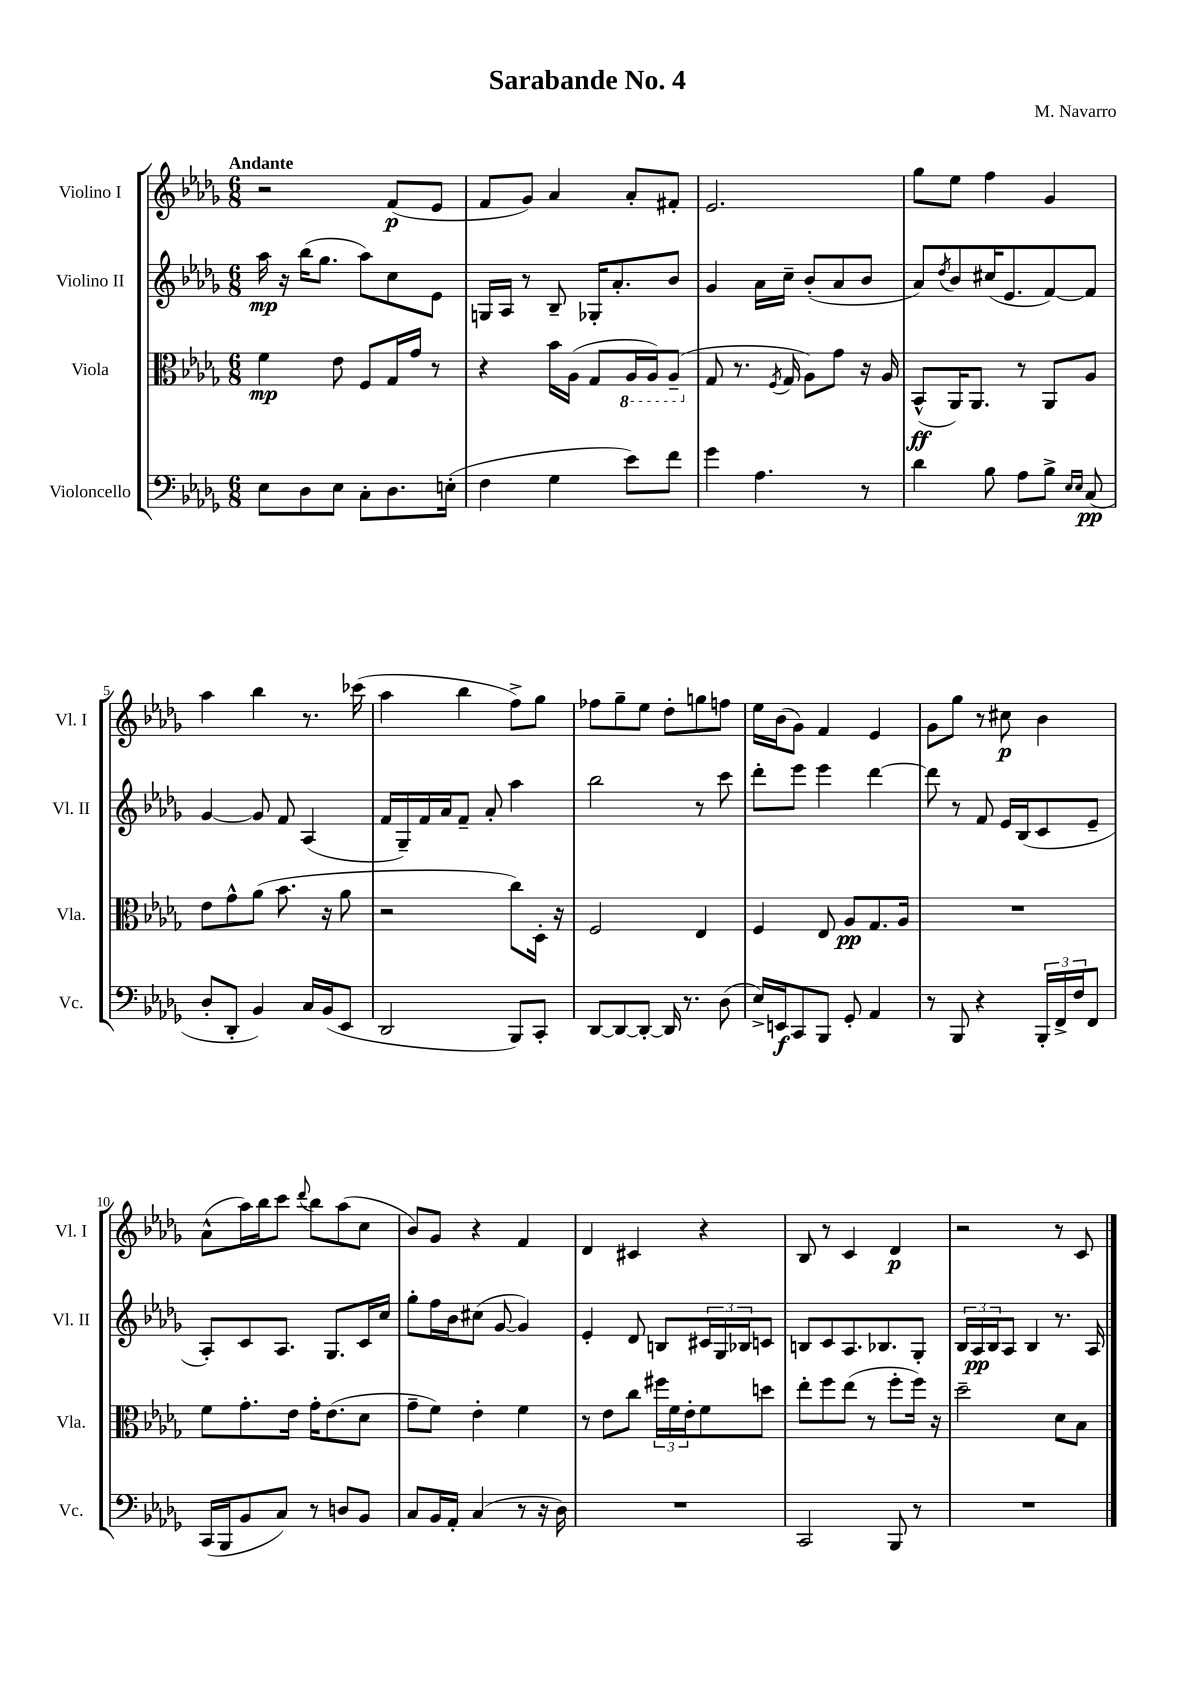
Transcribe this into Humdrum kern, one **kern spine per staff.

**kern	**kern	**kern	**kern
*staff4	*staff3	*staff2	*staff1
*clefF4	*clefC3	*clefG2	*clefG2
*k[b-e-a-d-g-]	*k[b-e-a-d-g-]	*k[b-e-a-d-g-]	*k[b-e-a-d-g-]
*M6/8	*M6/8	*M6/8	*M6/8
8E-	4f	16aa-	2r
.	.	16r	.
8D-	.	(16bb-	.
.	.	8.gg-	.
8E-	8e-	.	.
8C'	8F	8aa-)	.
8.D-	16G-	8cc	(8f
.	16g-	.	.
.	8r	8e-	8e-
(16E'	.	.	.
=	=	=	=
4F	4r	16G	8f
.	.	16A-	.
.	.	8r	8g-)
4G-	16b-	8B-~	4a-
.	(16A-	.	.
.	8G-	16G-'	.
.	.	8.a-'	.
8e-)	16AA-	.	8a-'
.	16AA-)	.	.
8f	(8AA-~	8b-	8f#'
=	=	=	=
4g-	8G-	4g-	2.e-
.	8.r	.	.
4.A-	.	16a-	.
.	8qF	.	.
.	16G-	16cc~	.
.	8A-)	(8b-'	.
.	8g-	8a-	.
8r	16r	8b-	.
.	16A-	.	.
=	=	=	=
4d-	(8BB-^^	8a-)	8gg-
.	.	8qdd-	.
.	16AA-)	8b-	8ee-
.	8.AA-	.	.
8B-	.	(16cc#	4ff
.	.	8.e-	.
8A-	8r	.	.
8B-^	8AA-	[8f)	4g-
16qqE-	.	.	.
16qqE-	.	.	.
(8C	8A-	8f]	.
=	=	=	=
8D-'	8e-	[4g-	4aa-
8DD-'	8g-^^	.	.
4BB-)	(8a-	8g-]	4bb-
.	8.b-	8f	.
16C	.	(4A-	8.r
(16BB-	16r	.	.
8EE-	8a-	.	.
.	.	.	(16ccc-
=	=	=	=
2DD-	2r	16f	4aa-
.	.	16G-~)	.
.	.	16f	.
.	.	16a-	.
.	.	8f~	4bb-
.	.	8a-'	.
8BBB-)	8cc)	4aa-	8ff^)
8CC'	16D-'	.	8gg-
.	16r	.	.
=	=	=	=
[8DD-	2F	2bb-	8ff-
8DD-_	.	.	8gg-~
8DD-'_	.	.	8ee-
16DD-]	.	.	8dd-'
8.r	.	.	.
.	4E-	8r	8gg
(8D-	.	8ccc	8ff
=	=	=	=
16E-^)	4F	8ddd-'	16ee-
16EE	.	.	(16b-
8CC	.	8eee-	8g-)
8BBB-	8E-	4eee-	4f
8GG-'	8A-	.	.
4AA-	8.G-	[4ddd-	4e-
.	16A-	.	.
=	=	=	=
8r	2.r	8ddd-]	8g-
8BBB-	.	8r	8gg-
4r	.	8f	8r
.	.	16e-	8cc#
.	.	(16B-	.
24BBB-'	.	8c	4b-
24FF^	.	.	.
24F	.	.	.
8FF	.	8e-~	.
=	=	=	=
(16CC	8f	8A-')	(8a-^^
16BBB-	.	.	.
8BB-	8.g-'	8c	16aa-)
.	.	.	16bb-
8C)	.	8.A-	8ccc
.	16e-	.	.
.	.	.	8qqddd-
8r	16g-'	.	8bb-
.	(8.e-	8.G-	.
8D	.	.	(8aa-
8BB-	8d-	16c	8cc
.	.	16cc	.
=	=	=	=
8C	8g-~	8gg-'	8b-)
16BB-	8f)	16ff	8g-
16AA-'	.	16b-	.
(4C	4e-'	(8cc#	4r
.	.	[8g-	.
8r	4f	4g-])	4f
16r	.	.	.
16D-)	.	.	.
=	=	=	=
2.r	8r	4e-'	4d-
.	8e-	.	.
.	8cc	8d-	4c#
.	24ff#	8B	.
.	24f	.	.
.	24e-'	.	.
.	8f	24c#	4r
.	.	24G-	.
.	.	24B-	.
.	8dd	8c	.
=	=	=	=
2CC	8ee-'	8B	8B-
.	8ff	8c	8r
.	(8ee-	8.A-	4c
.	8r	.	.
.	.	8.B-	.
8BBB-	8ff'	.	4d-
8r	16ff)	8G-'	.
.	16r	.	.
=	=	=	=
2.r	2dd-~	24B-	2r
.	.	24A-	.
.	.	24B-	.
.	.	8A-	.
.	.	4B-	.
.	8d-	8.r	8r
.	8B-	.	8c
.	.	16A-	.
==	==	==	==
*-	*-	*-	*-
